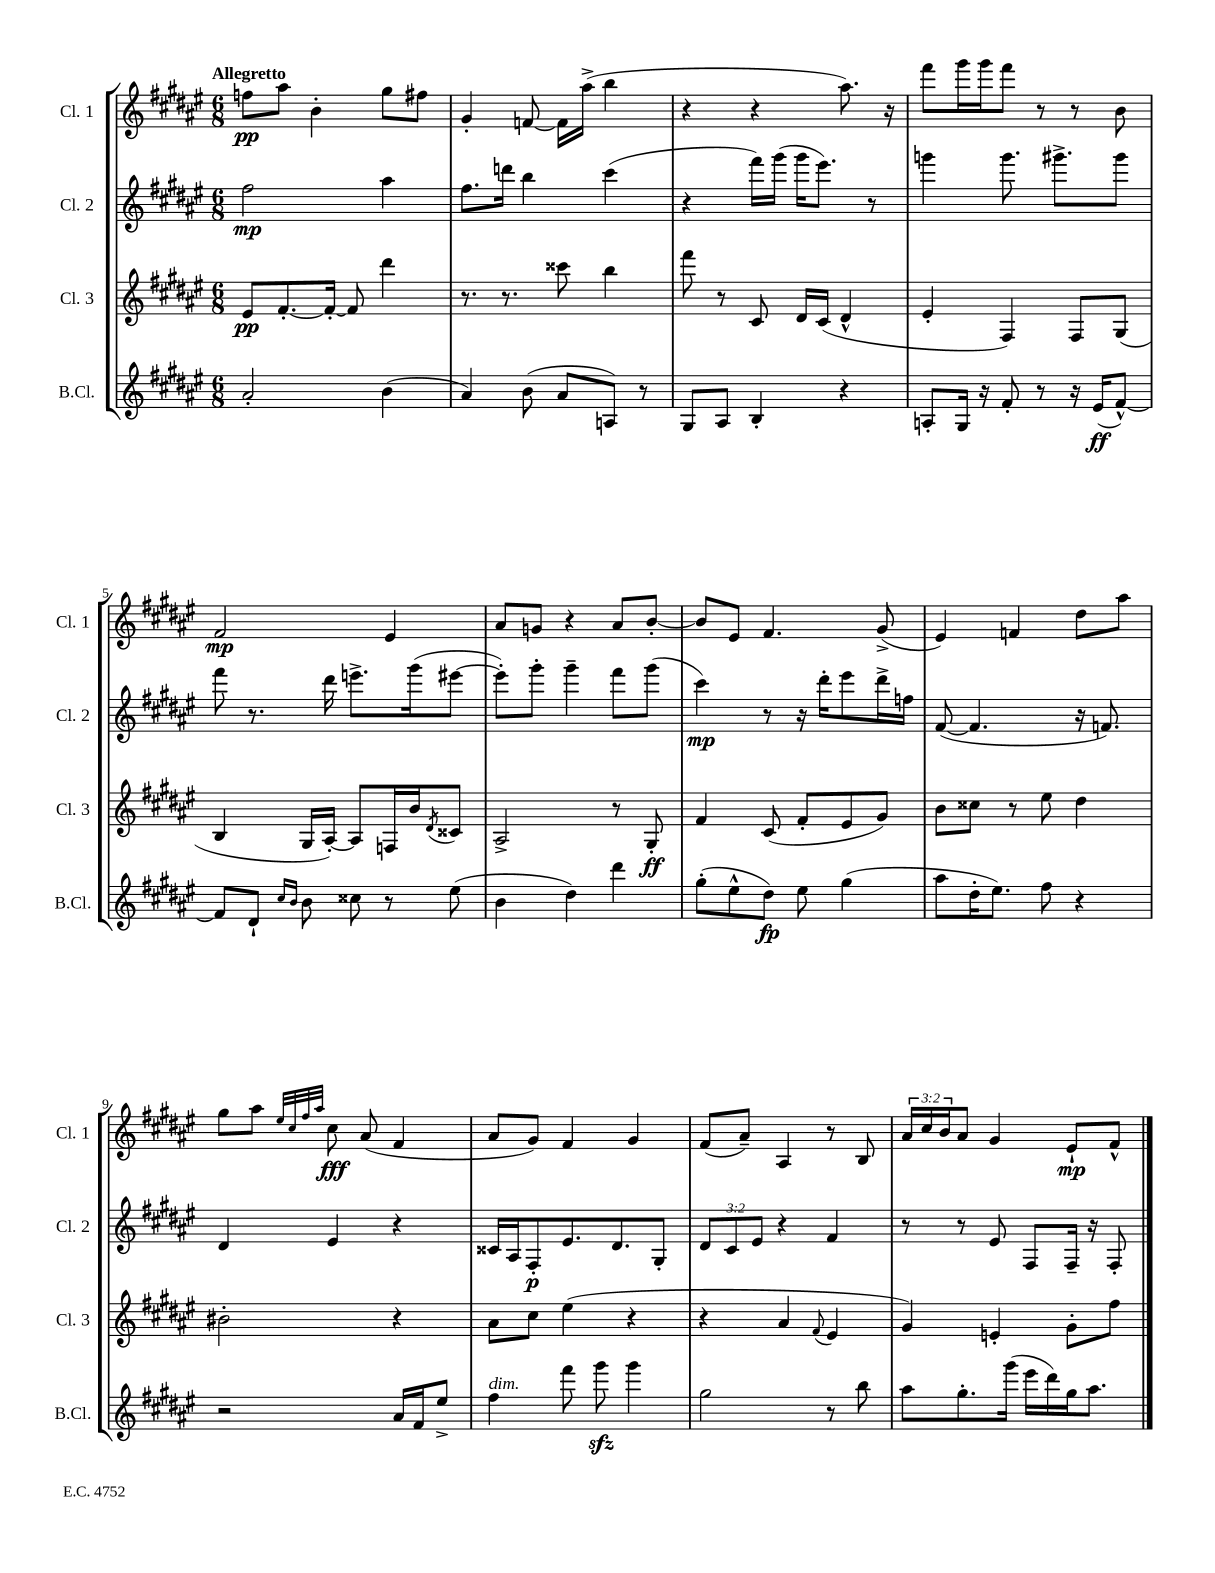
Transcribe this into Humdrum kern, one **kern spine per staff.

**kern	**kern	**kern	**kern
*staff4	*staff3	*staff2	*staff1
*clefG2	*clefG2	*clefG2	*clefG2
*k[f#c#g#d#a#e#]	*k[f#c#g#d#a#e#]	*k[f#c#g#d#a#e#]	*k[f#c#g#d#a#e#]
*M6/8	*M6/8	*M6/8	*M6/8
2a#'	8e#	2ff#	8ff
.	[8.f#'	.	8aa#
.	.	.	4b'
.	16f#'_	.	.
.	8f#]	.	.
(4b	4ddd#	4aa#	8gg#
.	.	.	8ff#
=	=	=	=
4a#)	8.r	8.ff#	4g#'
.	8.r	16ddd	.
(8b	.	4bb	[8f
8a#	8ccc##	.	16f]
.	.	.	(16aa#^
8A)	4bb	(4ccc#	4bb
8r	.	.	.
=	=	=	=
8G#	8fff#	4r	4r
8A#	8r	.	.
4B'	8c#	16fff#)	4r
.	.	(16ggg#	.
.	16d#	16ggg#	.
.	(16c#	8.eee#)	.
4r	4d#^^	.	8.aa#)
.	.	8r	.
.	.	.	16r
=	=	=	=
8A'	4e#'	4ggg	8fff#
16G#	.	.	16ggg#
16r	.	.	16ggg#
8f#'	4F#)	8.ggg	8fff#
8r	.	.	8r
.	.	8.ggg#^	.
16r	8F#	.	8r
(16e#	.	.	.
[8f#^^)	(8G#	8ggg#	8b
=	=	=	=
8f#]	4B	8fff#	2f#
8d#`	.	8.r	.
16qqcc#	.	.	.
16qqb	.	.	.
8b	16G#	.	.
.	[16A#')	16ddd#	.
8cc##	8A#]	8.eee^	.
8r	16F	.	4e#
.	16b	(16ggg#	.
.	8qd#	.	.
(8ee#	8c##	[8eee#	.
=	=	=	=
4b	2A#^	8eee#'])	8a#
.	.	8ggg#'	8g
4dd#)	.	4ggg#~	4r
4ddd#	8r	8fff#	8a#
.	8G#'	(8ggg#	[8b'
=	=	=	=
(8gg#'	4f#	4ccc#)	8b]
8ee#^^	.	.	8e#
8dd#)	(8c#	8r	4.f#
8ee#	8f#'	16r	.
.	.	16ddd#'	.
(4gg#	8e#	8eee#	.
.	8g#)	16ddd#^	(8g#^
.	.	16ff	.
=	=	=	=
8aa#	8b	([8f#	4e#)
16dd#'	8cc##	4.f#]	.
8.ee#)	.	.	.
.	8r	.	4f
8ff#	8ee#	.	.
4r	4dd#	16r	8dd#
.	.	8.f)	.
.	.	.	8aa#
=	=	=	=
2r	2b#'	4d#	8gg#
.	.	.	8aa#
.	.	.	32qqee#
.	.	.	32qqcc#
.	.	.	32qqff#
.	.	.	32qqaa#
.	.	4e#	8cc#
.	.	.	(8a#
16a#	4r	4r	4f#
16f#	.	.	.
8ee#^	.	.	.
=	=	=	=
4ff#	8a#	16c##	8a#
.	.	16A#	.
.	8cc#	8F#'	8g#)
8fff#	(4ee#	8.e#	4f#
8ggg#	.	.	.
.	.	8.d#	.
4ggg#	4r	.	4g#
.	.	8G#'	.
=	=	=	=
2gg#	4r	12d#	(8f#
.	.	12c#	.
.	.	.	8a#~)
.	.	12e#	.
.	4a#	4r	4A#
.	8qqf#	.	.
8r	4e#	4f#	8r
8bb	.	.	8B
=	=	=	=
8aa#	4g#)	8r	24a#
.	.	.	24cc#
.	.	.	24b
8.gg#'	.	8r	8a#
.	4e'	8e#	4g#
(16ggg#	.	.	.
16eee#	.	8F#	.
16ddd#)	.	.	.
16gg#	8g#'	16F#~	8e#`
8.aa#	.	16r	.
.	8ff#	8F#'	8f#^^
==	==	==	==
*-	*-	*-	*-
